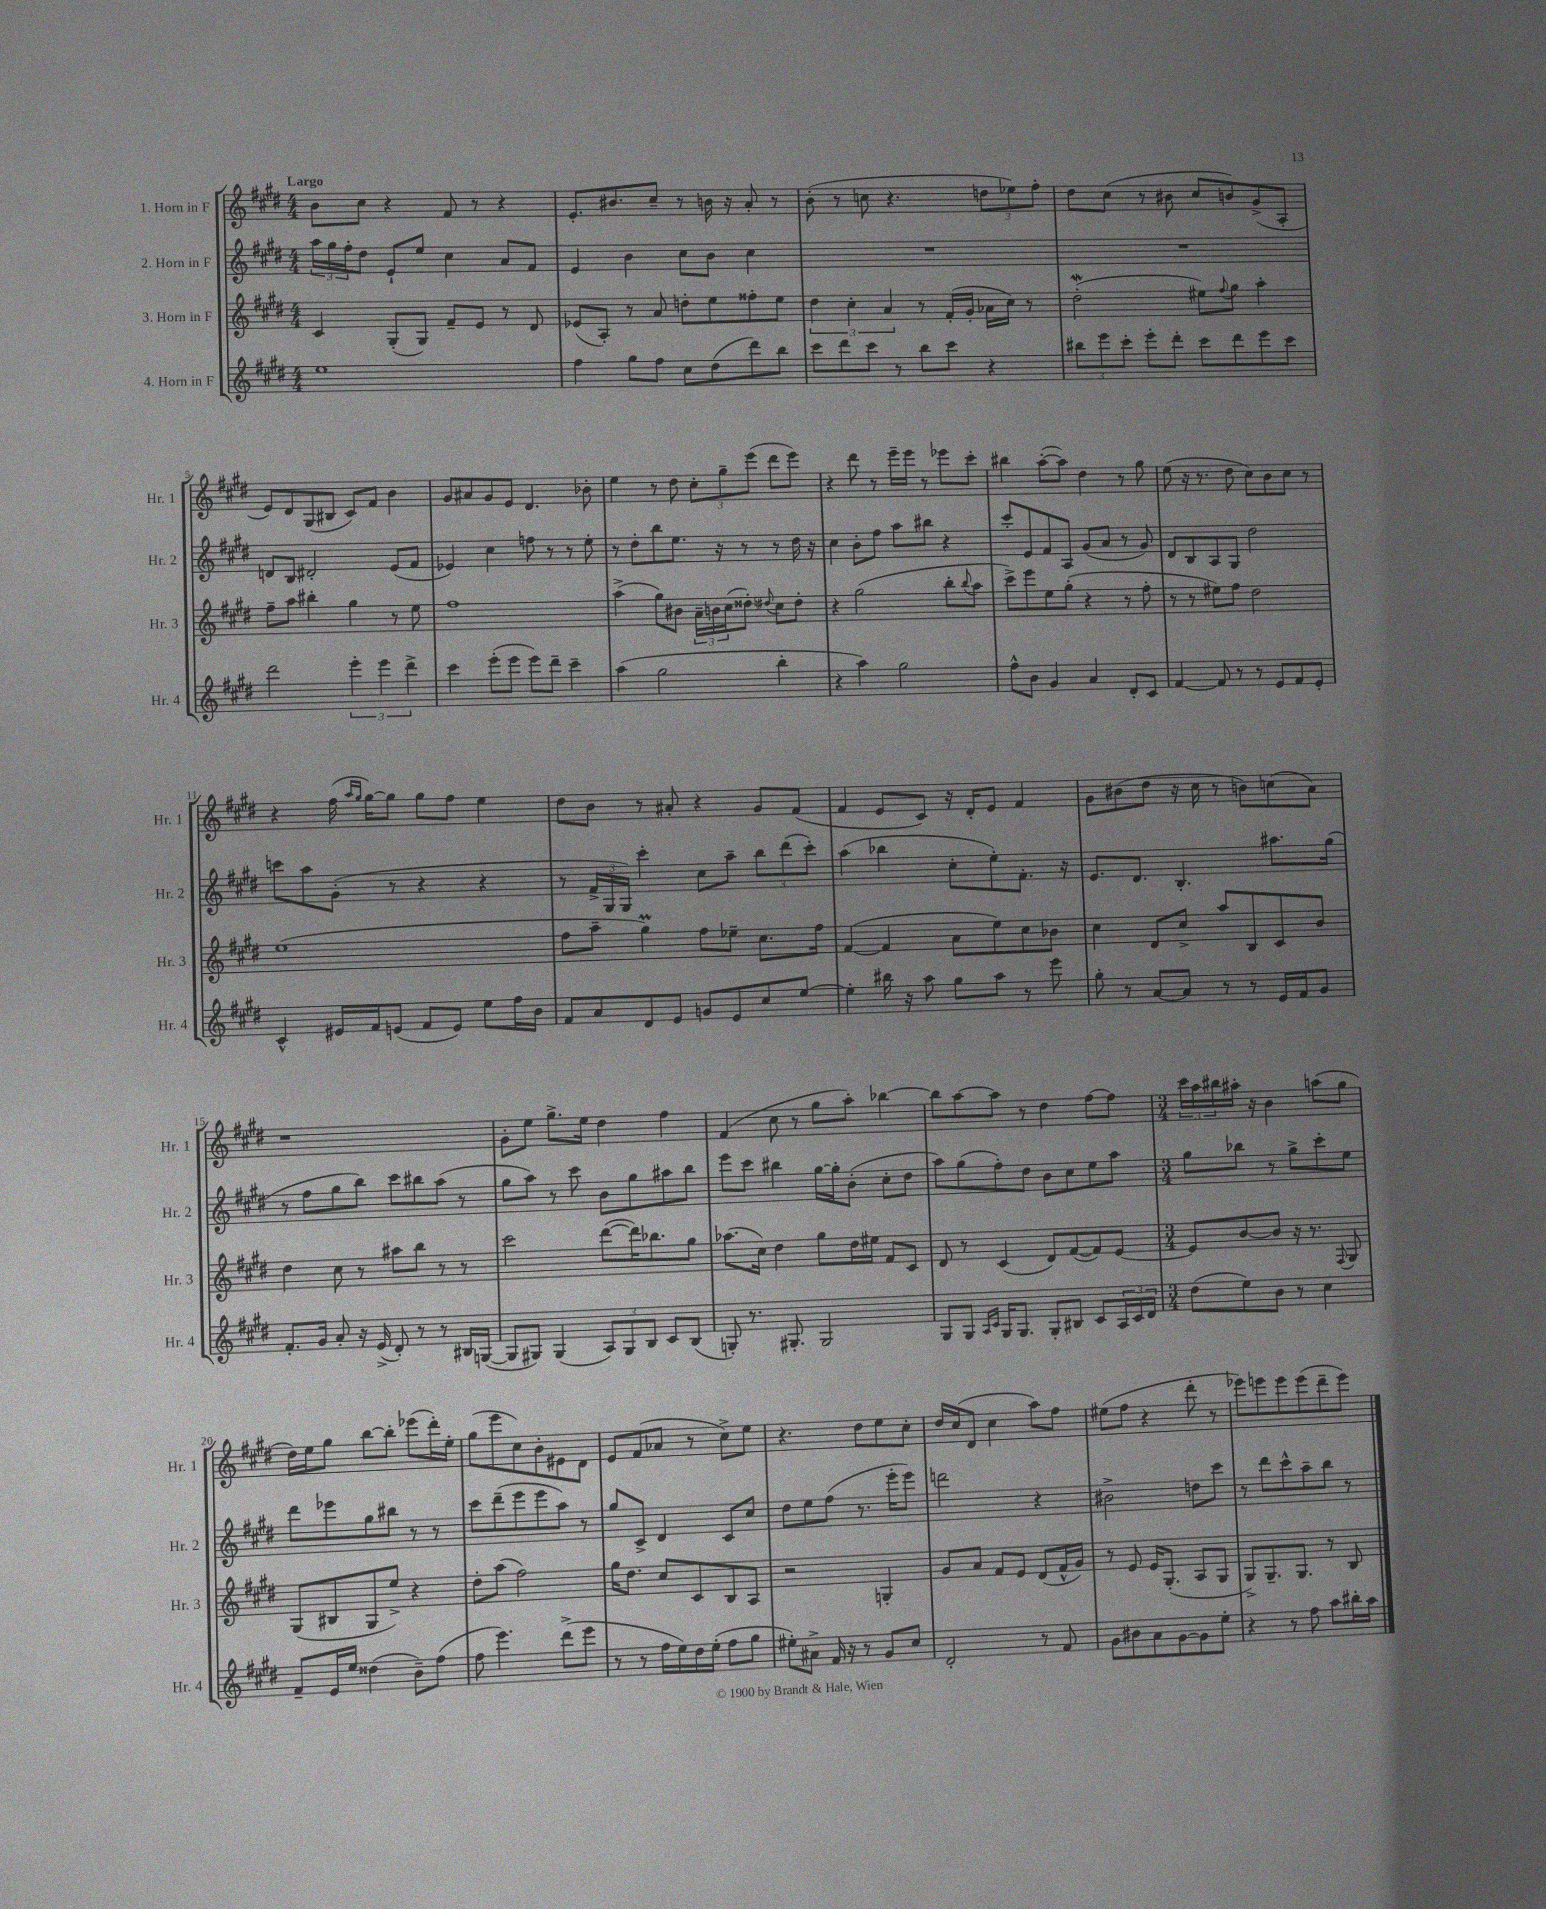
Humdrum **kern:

**kern	**kern	**kern	**kern
*staff4	*staff3	*staff2	*staff1
*clefG2	*clefG2	*clefG2	*clefG2
*k[f#c#g#d#]	*k[f#c#g#d#]	*k[f#c#g#d#]	*k[f#c#g#d#]
*M4/4	*M4/4	*M4/4	*M4/4
1ee	4c#	24aa	8b
.	.	24gg#	.
.	.	24ff#'	.
.	.	8dd#	8cc#
.	(8G#'	8e`	4r
.	8G#)	8ee	.
.	8f#~	4cc#	8f#
.	8e	.	8r
.	8r	8a	4r
.	8d#	8f#	.
=	=	=	=
4ff#	(8e-	4e	8.e'
.	8A')	.	.
.	.	.	8.b#
8gg#	8r	4b	.
8ff#	8a	.	8cc#~
8cc#	8dd'	8cc#	8r
(8dd#	8ee	8b	16b
.	.	.	16r
8ddd#)	8ff##'	4cc#	8a'
8bb	8ee	.	8r
=	=	=	=
8ccc#	6dd#	1r	(8b'
8ddd#	.	.	8r
.	6cc#'	.	.
8ccc#	.	.	8cc
.	6a	.	.
8r	.	.	4.r
8bb	8r	.	.
8ccc#	(16f#'	.	.
.	16g#'	.	.
4r	16a-	.	12dd
.	16cc#)	.	.
.	.	.	12ee-)
.	8r	.	.
.	.	.	12ff#'
=	=	=	=
12bb#	(2dd#'	1r	8dd#
12eee	.	.	.
.	.	.	(8cc#
12ccc#'	.	.	.
8eee'	.	.	8r
8ddd#'	.	.	8b#
8ccc#	8ee#)	.	8cc#
.	8qqff#	.	.
8ddd#	8gg#	.	8b)
8eee	4aa'	.	(8g#^
8ccc#	.	.	8A'
=	=	=	=
2ddd#	8ff#~	8d	8e)
.	8aa	8B	8d#
.	4bb#'	2d#'	(8G#
.	.	.	8B#
6eee'	4gg#	.	8c#)
.	.	.	8f#
6eee	.	.	.
.	8r	(8e	4b
6ddd#^	.	.	.
.	8ee	8f#	.
=	=	=	=
4ccc#	1ff#	4e-)	8g#
.	.	.	8a#
(8eee'	.	4cc#	8g#
8eee	.	.	8e
8eee)	.	8ff	4.d#
8ddd#~	.	8r	.
4ccc#~	.	8r	.
.	.	8ee'	8b-'
=	=	=	=
(4aa	(4aa^	8r	4ee
.	.	8dd#'	.
2gg#	8gg#)	8bb	8r
.	8b#	8.ee	8dd#
.	24a~	.	12cc#'
.	24b	.	.
.	.	16r	.
.	(24cc#	.	12gg#~
.	8dd##')	8r	.
.	.	.	(12eee
.	8qqdd#	.	.
4bb'	8cc#	8r	8ddd#
.	8dd#'	16dd#	8eee)
.	.	16r	.
=	=	=	=
4r	4r	4cc#	4r
4aa)	(2gg#	8b'	8ddd#
.	.	8ff#	8r
2gg#	.	8aa	16eee~
.	.	.	16eee
.	.	8bb#	8r
.	8bb'	4r	8eee-
.	8qqbb	.	.
.	8aa	.	8ccc#'
=	=	=	=
8ff#^^	8ccc#^)	8ccc#'	4bb#
8b	8eee	8e	.
4g#	8ee	8f#	([8aa'
.	(8gg#'	8A	8aa])
4a	4r	(8g#	4dd#
.	.	8a	.
8d#'	8r	8r	8r
8c#	8ff#'	8g#)	8gg#
=	=	=	=
[4f#	8r	8d#	(8ee
.	8r	8B	16r
.	.	.	8.r
8f#]	8ee#)	8A	.
8r	8ff#	8G#	8dd#
8r	2dd#	2dd#	8cc#)
8e	.	.	8b
8f#	.	.	8cc#
8e'	.	.	8r
=	=	=	=
4c#^^	(1ee	8ccc	4r
.	.	8aa	.
16e#	.	(8g#'	(16ff#
.	.	.	16qqaa
.	.	.	16qqgg#
16f#	.	.	[16gg#)
(8e	.	8r	8gg#]
8f#	.	4r	8gg#
8e)	.	.	8ff#
8ee	.	4r	4ee
16ff#	.	.	.
16b	.	.	.
=	=	=	=
8f#	8ff#	8r	8dd#
8a	8aa~	24f#^	8b
.	.	24G#	.
.	.	24G#)	.
8d#	4gg#)	4ccc#'	8r
8e	.	.	8a#'
8g	8ff#	8cc#	4r
8e	8ee-~	8aa~	.
8cc#	8.cc#	12bb	8g#
.	.	(12ddd#	.
[8ee	.	.	(8f#
.	.	12ccc#')	.
.	16ff#	.	.
=	=	=	=
4ee']	([4f#	(4aa	4f#
16bb#	4f#]	4bb-	8e
16r	.	.	.
8aa	.	.	8c#)
8gg#	8a	8cc#'	16r
.	.	.	16d#'
8aa	8ee)	8ee')	8e
8r	8cc#	8.f#'	4f#
8eee	8b-	.	.
.	.	16r	.
=	=	=	=
8gg#'	4cc#	8.e	8g#
8r	.	.	(8b#
.	.	8.d#	.
[8a	8d#	.	8dd#
8a]	8cc#^	4.B'	16r
.	.	.	16cc#
8r	8aa	.	8r
8r	8B	.	8b)
16e	8c#	8.aa#	(8cc
16f#	.	.	.
8g#	8b	.	8a)
.	.	(16gg#	.
=	=	=	=
8.f#'	4dd#	8r	1r
.	.	8ff#	.
16g#	.	.	.
8a'	8cc#	8gg#	.
16r	8r	8bb)	.
(16e^	.	.	.
8d#')	8aa#	8ccc#	.
8r	8bb	8bb#	.
8r	8r	(8aa	.
16B#	8r	8r	.
([16G	.	.	.
=	=	=	=
8G]	2ccc#	8gg#	8g#'
8G#)	.	8aa)	8ee
(4G#	.	8r	8.gg#^
.	.	8ccc#	.
.	.	.	16ee
12A)	([8ddd#	8b	4dd#
12G#	.	.	.
.	16ddd#])	8gg#	.
12B	.	.	.
.	8.bb-	.	.
8c#	.	8aa#	4ff#
(8B	8gg#	8bb	.
=	=	=	=
8G')	(8.aa-	8eee	(4f#
8.r	.	8ccc#	.
.	16cc#)	.	.
.	4dd#	4bb#	8cc#
8.G#'	.	.	.
.	.	.	8r
2G#	8gg#	[16gg#	8gg#
.	.	16gg#']	.
.	16dd#	(8b'	8aa')
.	16ee#	.	.
.	8f#	8cc#'	[4bb-
.	8c#	8dd#	.
=	=	=	=
8G#	8d#	8aa)	8bb-]
8G#	8r	(8gg#	[8aa
16qqA	.	.	.
16qqc#	.	.	.
16G#	(4c#	8ff#')	8aa]
8.G#	.	.	.
.	.	8dd#	8r
8G#'	8d#)	8b	4dd#
8B#	([8f#	8cc#	.
8c#	8f#])	8ee	[8ff#
24A	[8e	8aa	8ff#]
24c#	.	.	.
24d#	.	.	.
=	=	=	=
*M3/4	*M3/4	*M3/4	*M3/4
(8dd#	8e]	8gg#	24ccc#
.	.	.	24aa
.	.	.	24bb#
8ee)	[8b	8bb-	16aa#'
.	.	.	16r
8b	8b]	8r	4b
8r	16r	8gg#^	.
.	8.r	.	.
4cc#	.	8ccc#'	(8aa
.	8qqF#	.	.
.	8G#	8ee	8gg#
=	=	=	=
8f#~	(8G#	8ddd#	16dd#)
.	.	.	16ee
16e	8B#	8eee-	8gg#
16ee	.	.	.
(4dd##	8G#	8gg#	[8bb
.	8ee^)	8bb#	8bb']
8b~)	4r	8r	(8eee-
(8ff#	.	8r	16ddd#')
.	.	.	16ee'
=	=	=	=
8ff#	8dd#'	8ccc#	(8gg#
4.eee)	(8aa	(8ddd#~	8eee
.	2ff#)	8eee	8cc#)
.	.	8eee	8b'
(8ddd#^	.	8aa)	8e#
8eee	.	8r	8d#
=	=	=	=
8r	16gg#	8gg#	8e
.	8.dd#	.	.
8r	.	8c#^	(8f#
16ff#	8cc#	4d#	8a-
16ee)	.	.	.
16dd#	8c#	.	8r
(16ee'	.	.	.
8ff#	8B	8c#	8cc#^)
8gg#	8A	8cc#	8ee
=	=	=	=
8ee#')	2r	8dd#	4.r
8a#^	.	8ee	.
16f#	.	(8ff#	.
16r	.	.	.
8r	.	8.r	8dd#
8g#	4G'	.	8ee
.	.	16eee'	.
8cc#	.	8eee)	8cc#'
=	=	=	=
2d#'	8g#	2ddd	16dd#
.	.	.	(16cc#
.	8a	.	8d#
.	8f#	.	4cc#
.	8e	.	.
8r	(8d#	4r	8aa)
8f#	16f#^^	.	8ff#
.	16g#)	.	.
=	=	=	=
8g#	8r	2b#^	(8ee#
8b#	8e	.	8ff#
8a	16e	.	4r
.	(8.G#'	.	.
[8g#	.	.	.
8g#]	8A	8dd	8ddd#'
8ee'	8G#	8ccc#	8r
=	=	=	=
4r	8G#^)	8r	8eee-)
.	8.G#~	8ddd#	8eee
8r	.	8ccc#^^	8eee
.	8.G#	.	.
8ff#	.	8aa~	(8eee
8aa	8r	8bb	8ddd#~
16bb#'	8B	8r	8eee)
16aa	.	.	.
==	==	==	==
*-	*-	*-	*-
